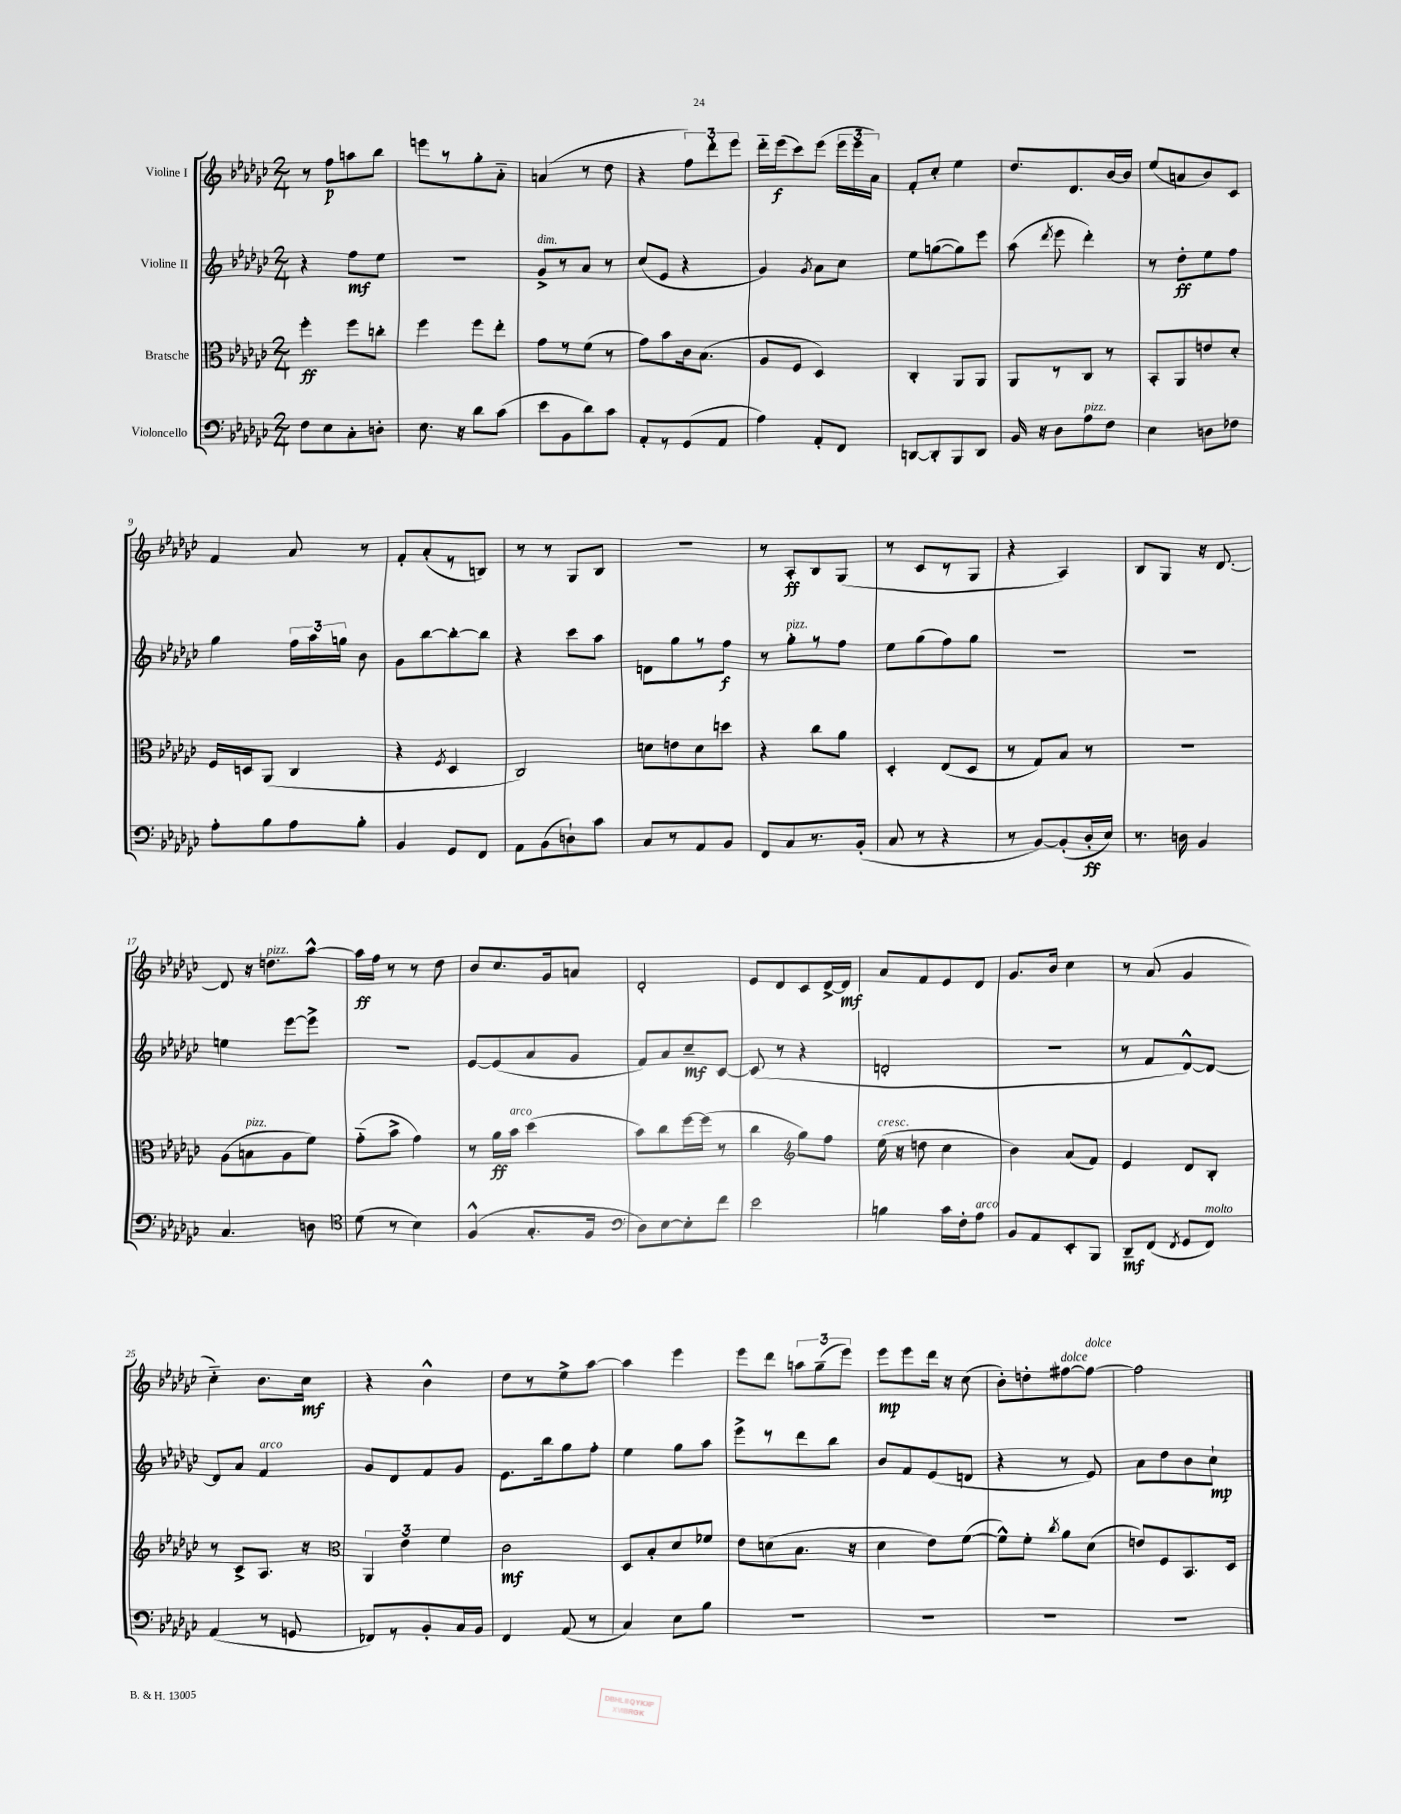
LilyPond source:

<<
\new StaffGroup <<
\new Staff = "s0" \with { instrumentName = "Violine I" } {
    \clef treble \key ges \major \numericTimeSignature \time 2/4
    \autoBeamOff r8 f''8[\p a''8 bes''8] |
    e'''8[ r8 ges''8-. aes'8]-_ |
    a'4( r8 des''8 |
    r4 \tuplet 3/2 { f''8[) des'''8-. ees'''8] } |
    des'''16[-_ ees'''16\f( ces'''8) ees'''8]( \tuplet 3/2 { ees'''16[ ees'''16 aes'16]) } |
    f'8[-. ces''8]-. ees''4 |
    des''8.[ des'8. bes'16~ bes'16] |
    ees''8[( a'8 bes'8) ces'8] |
    f'4 aes'8 r8 |
    f'8[-. aes'8-.( r8 b8]) |
    r8 r8 ges8[ bes8] |
    r2 |
    r8 aes8[-.\ff bes8 ges8]( |
    r8 ces'8[ r8 ges8] |
    r4 aes4) |
    bes8[ ges8] r16 des'8.~ |
    des'8 r16 d''8.[^\markup { \italic "pizz." } aes''8]~-^ |
    aes''16[\ff f''16] r8 r8 des''8 |
    bes'8[ ces''8. ges'16 a'8] |
    des'2-. |
    ees'8[ des'8 ces'8 des'16~-> des'16]\mf |
    aes'8[ f'8 ees'8 des'8] |
    ges'8.[ bes'16] ces''4 |
    r8 aes'8( ges'4 |
    ces''4-_) bes'8.[ ces''16]\mf |
    r4 bes'4-^ |
    des''8[ r8 ees''8-> aes''8]~ |
    aes''4 ees'''4 |
    ees'''8[ des'''8] \tuplet 3/2 { a''8[ ges''8--( ees'''8]) } |
    ees'''8[\mp ees'''8 des'''16] r16 ces''8( |
    bes'8[-.) d''8-. fis''8~^\markup { \italic "dolce" } fis''8]~^\markup { \italic "dolce" } |
    fis''2 \bar "|." |
}
\new Staff = "s1" \with { instrumentName = "Violine II" } {
    \clef treble \key ges \major \numericTimeSignature \time 2/4
    \autoBeamOff r4 f''8[\mf ees''8] |
    R2 |
    ges'8[->^\markup { \italic "dim." } r8 aes'8] r8 |
    ces''8[( ees'8] r4 |
    ges'4) \acciaccatura { ges'8 } aes'8[ ces''8] |
    ees''8[ g''8~( g''8) ees'''8] |
    aes''8( \acciaccatura { des'''8 } ees'''8 des'''4-.) |
    r8 des''8[-.\ff ees''8 f''8] |
    ges''4 \tuplet 3/2 { f''16[ aes''16 g''16] } bes'8 |
    ges'8[ bes''8~ bes''8~-. bes''8] |
    r4 ces'''8[ aes''8] |
    d'8[ ges''8 r8 f''8]\f |
    r8 ges''8[-.^\markup { \italic "pizz." } r8 f''8] |
    ees''8[ ges''8( f''8) ges''8] |
    R2 |
    R2 |
    e''4 ees'''8[~ ees'''8]-> |
    R2 |
    ees'8[~ ees'8( aes'8 ges'8] |
    f'8[) aes'8 ces''8--\mf ces'8]~ |
    ces'8( r8 r4 |
    d'2-. |
    R2 |
    r8 f'8[ des'8~-^) des'8]~ |
    des'8[ aes'8] f'4^\markup { \italic "arco" } |
    ges'8[ des'8 f'8 ges'8] |
    ees'8.[ bes''16 ges''8 f''8]-. |
    ees''4 ges''8[ aes''8] |
    ees'''8[-> r8 des'''8 bes''8] |
    bes'8[ f'8 ees'8( d'8] |
    r4 r8 ees'8) |
    aes'8[ des''8 bes'8 ces''8]-!\mp \bar "|." |
}
\new Staff = "s2" \with { instrumentName = "Bratsche" } {
    \clef alto \key ges \major \numericTimeSignature \time 2/4
    \autoBeamOff f''4-.\ff f''8[ c''8]-. |
    f''4 f''8[ ees''8]-. |
    ges'8[ r8 f'8]( r8 |
    ges'8[) bes'8 ces'16 bes8.]( |
    aes8[ f8] des4) |
    ces4-. aes,8[ aes,8] |
    aes,8[ r8 ces8] r8 |
    bes,8[-. aes,8 e'8 des'8]-. |
    f16[ d16 aes,8]( ces4 |
    r4 \acciaccatura { f8 } des4 |
    ces2) |
    d'8[ e'8 d'8 d''8] |
    r4 ces''8[ aes'8] |
    des4-. ees8[( des8] |
    r8 ges8[) bes8] r8 |
    r2 |
    aes8[( b8^\markup { \italic "pizz." } aes8 f'8]) |
    ges'8[-_( bes'8]-> ges'4) |
    r8 aes'16[\ff bes'16]^\markup { \italic "arco" } des''4( |
    bes'8[) ces''8 f''16~ f''16]( r8 |
    ces''4 \clef treble ges''8[) f''8] |
    ees''16^\markup { \italic "cresc." }( r16 d''8 ces''4 |
    bes'4) aes'8[( f'8]) |
    ees'4 des'8[ bes8]-. |
    r8 ces'8[-> aes8.] r16 |
    \clef alto \tuplet 3/2 { aes,4 ees'4 f'4 } |
    ces'2\mf |
    des8[ bes8-. des'8 fes'8] |
    ees'8[ d'8( bes8.] r16 |
    des'4 ees'8[) f'8]~( |
    f'8[-^) f'8]-. \acciaccatura { ces''8 } aes'8[ des'8]( |
    e'8[) f8 bes,8. des16] \bar "|." |
}
\new Staff = "s3" \with { instrumentName = "Violoncello" } {
    \clef bass \key ges \major \numericTimeSignature \time 2/4
    \autoBeamOff f8[ ees8 ces8-. d8]-. |
    ees8. r16 des'8[ ces'8]( |
    ees'8[ bes,8 des'8) ces'8] |
    aes,8[-. r8 ges,8( aes,8] |
    aes4) aes,8[-. f,8] |
    d,8[~ d,8-. bes,,8 d,8] |
    bes,16 r16 des8[ aes8^\markup { \italic "pizz." } f8] |
    ees4 d8[ fes8] |
    aes8[-. bes8 aes8 bes8]-. |
    bes,4 ges,8[ f,8] |
    aes,8[ bes,8( d8-!) ces'8] |
    ces8[ r8 aes,8 bes,8] |
    f,8[ ces8 r8. bes,16]-.( |
    ces8 r8 r4 |
    r8 bes,8[~) bes,8-.( des16-.\ff ees16]) |
    r8. d16 bes,4 |
    ces4. d8 |
    \clef tenor des'8( r8 bes4) |
    f4-^( ges8.[-. f16] |
    \clef bass des8[) ees8~ ees8-. f'8] |
    ees'2 |
    b4 ces'16[ f16-. aes8]^\markup { \italic "arco" } |
    bes,8[ aes,8 ees,8-. bes,,8] |
    des,8[--\mf f,8]( \acciaccatura { f,8 } ges,8[ f,8]^\markup { \italic "molto" }) |
    aes,4( r8 g,8 |
    fes,8[) r8 bes,8-. ces16 bes,16] |
    f,4 aes,8( r8 |
    ces4) ees8[ bes8] |
    R2 |
    R2 |
    R2 |
    R2 \bar "|." |
}
>>
>>
